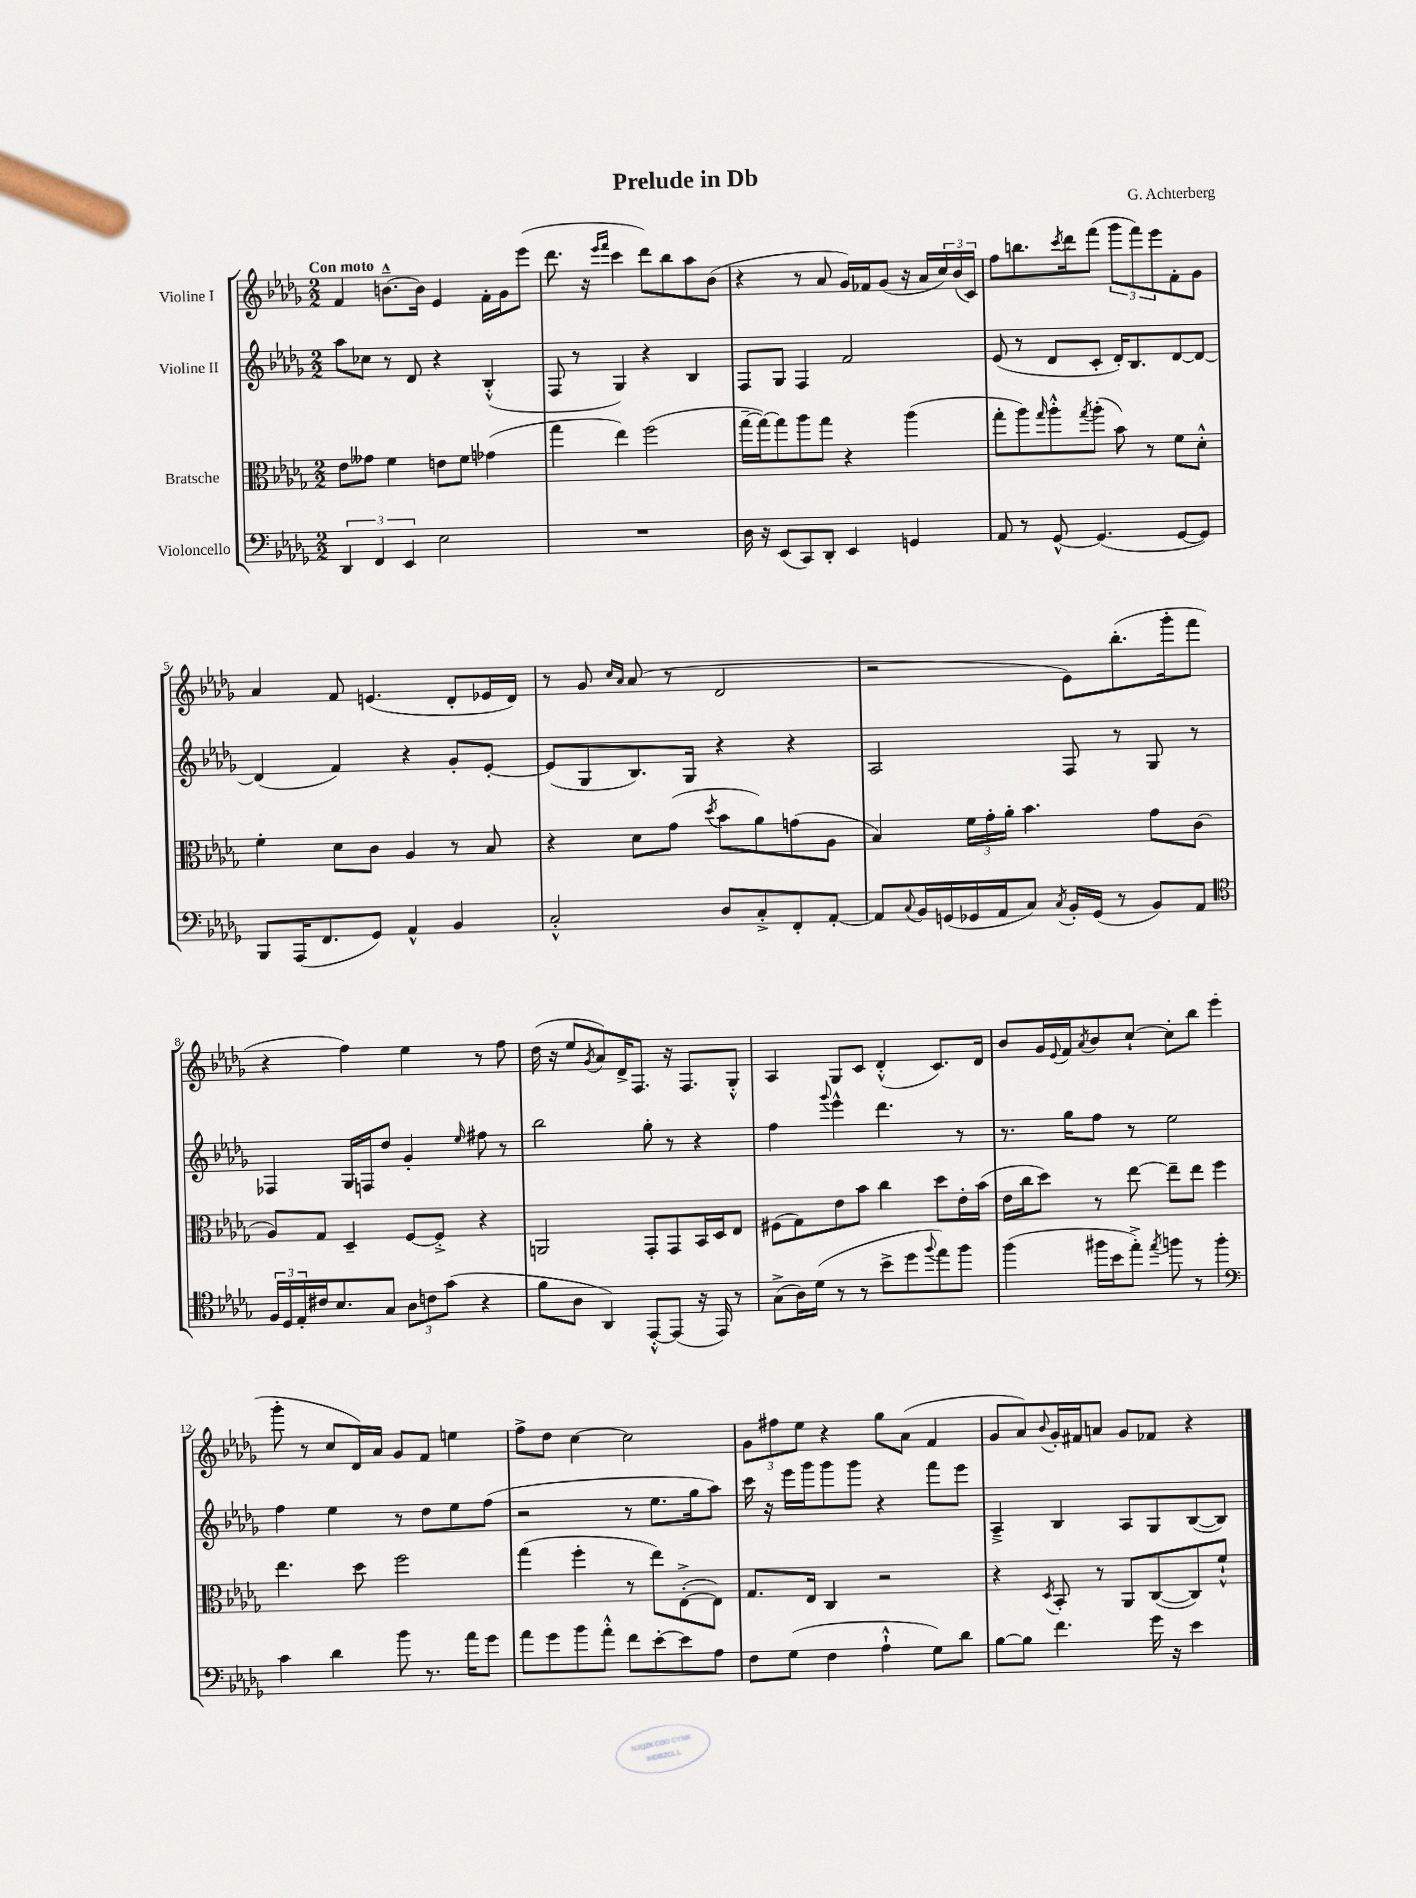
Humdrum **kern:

**kern	**kern	**kern	**kern
*staff4	*staff3	*staff2	*staff1
*clefF4	*clefC3	*clefG2	*clefG2
*k[b-e-a-d-g-]	*k[b-e-a-d-g-]	*k[b-e-a-d-g-]	*k[b-e-a-d-g-]
*M2/2	*M2/2	*M2/2	*M2/2
6DD-	8e-	8aa-	4f
.	8g--	8cc-	.
6FF	.	.	.
.	4f	8r	[8.b~^^
6EE-	.	.	.
.	.	8d-	.
.	.	.	16b]
2E-	8e	4r	4e-
.	8f	.	.
.	(4g-	(4B-'^^	16f'
.	.	.	16g-
.	.	.	(8eee-
=	=	=	=
1r	4gg-	8F	8.ddd-
.	.	8r	.
.	.	.	16r
.	.	.	16qqeee-
.	.	.	16qqfff
.	4ee-)	4G-)	4ccc
.	(2ff	4r	8ddd-)
.	.	.	8bb-
.	.	4B-	8aa-
.	.	.	(8b-
=	=	=	=
16D-	[16gg-~	8F	4r
16r	16gg-_)	.	.
(8EE-	8gg-]	8G-	.
8CC)	8aa-	4F	8r
8DD-'	8gg-	.	8a-
4EE-	4r	2f	16g-)
.	.	.	16f-
.	.	.	(8g-
4GG	(4aa-	.	16r
.	.	.	16a-
.	.	.	24cc)
.	.	.	(24b-
.	.	.	24c)
=	=	=	=
8AA-	8gg-'	(8e-	8ff
8r	8aa-)	8r	8.bb
.	16qqgg-	.	.
[8GG-^^	8aa-'^^	8d-	.
.	.	.	8qccc
.	.	.	16ddd-
.	8qgg-	.	.
(4.GG-]	(8aa-'	8c'	(8fff
.	8b-)	16d-')	12ggg-
.	.	8.B-	.
.	.	.	12fff)
.	8r	.	.
.	.	.	12eee-
[8GG-	8f	[8d-	8f'
8GG-])	8d-'^^	8d-_	8g-
=	=	=	=
8BBB-	4f'	(4d-]	4a-
(16AAA-	.	.	.
8.FF	.	.	.
.	8d-	4f)	8f
8GG-)	8c	.	(4.e
4AA-^^	4A-	4r	.
4BB-	8r	8g-'	8d-'
.	8B-	[8e-'	16e-
.	.	.	16d-)
=	=	=	=
2C'^^	4r	(8e-]	8r
.	.	8G-	8g-
.	.	.	16qqcc
.	.	.	16qqa-
.	8d-	8.B-)	(8a-
.	(8g-	.	8r
.	.	16G-	.
.	8qdd-	.	.
8D-	8b-	4r	2d-
8C'^	8a-)	.	.
8FF'	(8g	4r	.
[8AA-'	8A-	.	.
=	=	=	=
8AA-]	4B-)	2A-	2r
8qqC	.	.	.
16BB-	.	.	.
(16GG	.	.	.
16GG-	24f	.	.
.	24g-'	.	.
16AA-	.	.	.
.	24a-'	.	.
8C)	4.b-	.	.
8qC	.	.	.
16BB-'	.	8F	8e-)
(16GG-	.	.	.
8r	.	8r	(8.bb-'
8BB-)	8g-	8G-	.
.	.	.	16ggg-'
8AA-	(8c	8r	8fff
=	=	=	=
*clefC4	*	*	*
24F	8A-)	4F-	4r
24D-	.	.	.
24E-'	.	.	.
16c#	8G-	.	.
8.B-	.	.	.
.	4D-~	16G-	4ff)
.	.	16F	.
8G-	.	8dd-	.
12A-	[8F	4g-'	4ee-
12c	.	.	.
.	8F'^]	.	.
(12g-	.	.	.
.	.	16qqee-	.
4r	4r	8ff#	8r
.	.	8r	8ff
=	=	=	=
8f	2AA	2bb-	(16dd-
.	.	.	16r
8A-	.	.	8ee-
.	.	.	8qg-
4AA-)	.	.	8a-)
.	.	.	16d-^
.	.	.	8.F
[8EE-'^^	8GG-'	8gg-'	.
(8EE-]	8GG-	8r	16r
.	.	.	8.F
16r	16BB-	4r	.
16EE-)	16D-	.	.
8r	8E-	.	8G-'^^
=	=	=	=
(8G-^	(8F#	4ff	4A-
16A-)	8G-)	.	.
(16d-	.	.	.
.	.	8qqggg-	.
8r	8e-	4eee-^^	8G-
8r	8b-	.	8c
8b-^	4cc	4.ddd-	(4d-'^^
8dd-	.	.	.
8qqff	.	.	.
8ee-)	8dd-	.	8.c)
8ff	16e-'	8r	.
.	(16b-	.	16d-
=	=	=	=
(4ff	16e-	8.r	8b-
.	16cc	.	.
.	8dd-)	.	16g-
.	.	.	8qqe-
.	.	16gg-	16f
.	.	.	8qa-
16ff#	8r	8ff	8b-
16b-	.	.	.
8ee-'^)	[8ee-	8r	[8cc`
8qee-	.	.	.
8ff	8ee-~]	2ee-	8cc']
8r	8ee-	.	8bb-
4ff'	4ff	.	(4eee-
=	=	=	=
*clefF4	*	*	*
4c	4.ee-	4ff	8ggg-'
.	.	.	8r
4d-	.	4ee-	8cc
.	8dd-	.	16d-)
.	.	.	16a-
8b-	2ff	8r	8g-
8.r	.	8dd-	8f
.	.	8ee-	4ee
16a-	.	.	.
8g-	.	(8ff	.
=	=	=	=
8a-	(4gg-	2r	8ff^
8g-	.	.	8dd-
8b-	4ff'	.	[4cc
8a-'^^	.	.	.
8f	8r	8r	2cc]
[8e-'	8ee-)	8.ee-	.
8e-]	([8E-'^	.	.
.	.	16gg-	.
8A-	8E-])	8aa-)	.
=	=	=	=
8F	8.G-	16ccc	12g-
.	.	16r	.
.	.	.	12ff#
(8G-	.	16eee-	.
.	.	.	12ee-
.	16E-	16ggg-	.
4F	4C	8ggg-	4r
.	.	8ggg-	.
4A-`^^	2r	4r	8gg-
.	.	.	(8a-
8G-)	.	8fff	4f
8d-	.	8eee-	.
=	=	=	=
[8B-	4r	4A-~^	8g-
8B-]	.	.	8a-)
.	8qD-	.	8qqb-
4.f	8BB-'	4B-	16g-'
.	.	.	16f#
.	8r	.	8a
.	8AA-	8A-	8g-
16g-	([8C	8G-	8f-
16r	.	.	.
4e-	8C])	([8B-	4r
.	8f`^^	8B-])	.
==	==	==	==
*-	*-	*-	*-
